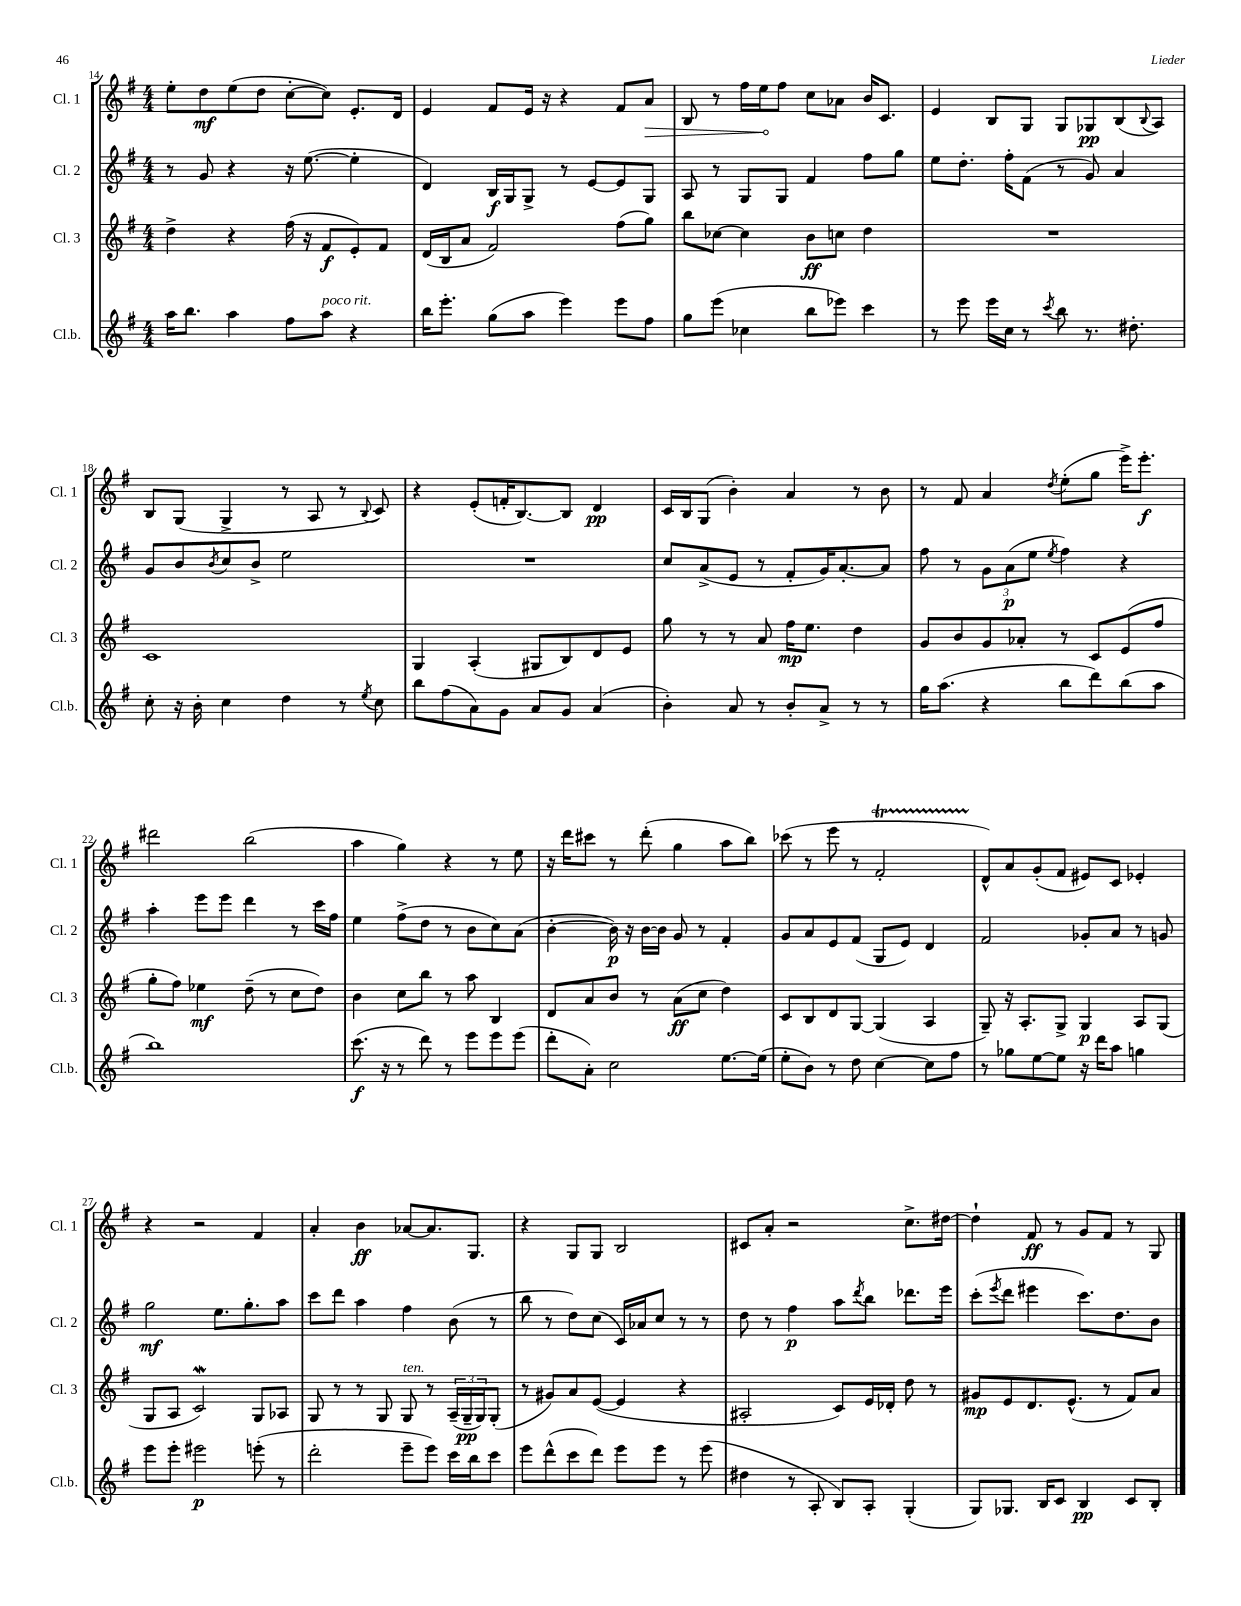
<<
\new StaffGroup <<
\new Staff = "s0" \with { instrumentName = "Cl. 1" shortInstrumentName = "Cl. 1" } {
    \clef treble \key g \major \numericTimeSignature \time 4/4
    e''8-. d''8\mf e''8( d''8 c''8~-. c''8) e'8.-. d'16 |
    e'4 fis'8 e'16 r16 r4 fis'8 \once \override Hairpin.circled-tip = ##t a'8\> |
    b8 r8 fis''16 e''16\! fis''8 c''8 aes'8 b'16 c'8. |
    e'4 b8 g8 g8 ges8\pp b8( \appoggiatura { b8 } a8) |
    b8 g8( g4-> r8 a8 r8 \appoggiatura { b8 } c'8) |
    r4 e'8-.( f'16-. b8.~) b8 d'4\pp |
    c'16 b16 g8( b'4-.) a'4 r8 b'8 |
    r8 fis'8 a'4 \acciaccatura { d''8 } e''8-.( g''8 e'''16->) e'''8.-.\f |
    dis'''2 b''2( |
    a''4 g''4) r4 r8 e''8 |
    r16 d'''16 cis'''8 r8 d'''8-.( g''4 a''8 b''8) |
    ces'''8( r8 e'''8 r8 fis'2-.\startTrillSpan |
    d'8-^\stopTrillSpan) a'8 g'8-.( fis'8 eis'8) c'8 ees'4-. |
    r4 r2 fis'4 |
    a'4-. b'4\ff aes'8~ aes'8. g8. |
    r4 g8 g8 b2 |
    cis'8 a'8-. r2 c''8.-> dis''16~ |
    dis''4-! fis'8\ff r8 g'8 fis'8 r8 g8 \bar "|." |
}
\new Staff = "s1" \with { instrumentName = "Cl. 2" shortInstrumentName = "Cl. 2" } {
    \clef treble \key g \major \numericTimeSignature \time 4/4
    r8 g'8 r4 r16 e''8.~( e''4-. |
    d'4) b16\f g16 g8-> r8 e'8~ e'8 g8 |
    a8 r8 g8 g8 fis'4 fis''8 g''8 |
    e''8 d''8.-. fis''16-. fis'8( r8 g'8) a'4 |
    g'8 b'8 \acciaccatura { b'8 } c''8 b'8-> e''2 |
    R1 |
    c''8 a'8->( e'8 r8 fis'8-. g'16) a'8.~-. a'8 |
    fis''8 r8 \tuplet 3/2 { g'8 a'8\p( e''8 } \acciaccatura { e''8 } fis''4) r4 |
    a''4-. e'''8 e'''8 d'''4 r8 c'''16 fis''16 |
    e''4 fis''8->( d''8 r8 b'8 c''8) a'8( |
    b'4~-. b'16\p) r16 b'16~ b'16 g'8 r8 fis'4-. |
    g'8 a'8 e'8 fis'8( g8 e'8) d'4 |
    fis'2 ges'8-. a'8 r8 g'8 |
    g''2\mf e''8. g''8.-. a''8 |
    c'''8 d'''8 a''4 fis''4 b'8( r8 |
    b''8 r8 d''8) c''8( c'16) aes'16 c''8 r8 r8 |
    d''8 r8 fis''4\p a''8 \acciaccatura { d'''8 } b''8 des'''8. e'''16 |
    c'''8-.( \acciaccatura { e'''8 } d'''8 eis'''4 c'''8.) d''8. b'8 \bar "|." |
}
\new Staff = "s2" \with { instrumentName = "Cl. 3" shortInstrumentName = "Cl. 3" } {
    \clef treble \key g \major \numericTimeSignature \time 4/4
    d''4-> r4 fis''16( r16 fis'8\f e'8-.) fis'8 |
    d'16( b16 a'8 fis'2) fis''8( g''8) |
    b''8 ces''8~ ces''4 b'8\ff c''8 d''4 |
    R1 |
    c'1 |
    g4 a4-.( gis8 b8) d'8 e'8 |
    g''8 r8 r8 a'8 fis''16\mp e''8. d''4 |
    g'8 b'8 g'8 aes'8-. r8 c'8 e'8( fis''8 |
    g''8-. fis''8) ees''4\mf d''8--( r8 c''8 d''8) |
    b'4 c''8 b''8 r8 a''8 b4 |
    d'8 a'8 b'8 r8 a'8\ff( c''8 d''4) |
    c'8 b8 d'8 g8~ g4( a4 |
    g8--) r16 a8.-. g8-> g4\p a8 g8( |
    g8 a8 c'2\mordent) g8 aes8 |
    g8 r8 r8 g8 g8^\markup { \italic "ten." } r8 \tuplet 3/2 { a16--( g16--\pp g16) } g8-.( |
    r8 gis'8) a'8 e'8~( e'4 r4 |
    ais2-. c'8) e'16 des'16-. d''8 r8 |
    gis'8\mp e'8 d'8. e'8.-^( r8 fis'8) a'8 \bar "|." |
}
\new Staff = "s3" \with { instrumentName = "Cl.b." shortInstrumentName = "Cl.b." } {
    \clef treble \key g \major \numericTimeSignature \time 4/4
    a''16 b''8. a''4 fis''8 a''8^\markup { \italic "poco rit." } r4 |
    b''16 e'''8.-. g''8( a''8 e'''4) e'''8 fis''8 |
    g''8 e'''8( ces''4 b''8 ees'''8) c'''4 |
    r8 e'''8 e'''16 c''16 r8 \acciaccatura { c'''8 } b''8 r8. dis''8.-. |
    c''8-. r16 b'16-. c''4 d''4 r8 \acciaccatura { e''8 } c''8 |
    b''8 fis''8( a'8) g'8 a'8 g'8 a'4( |
    b'4-.) a'8 r8 b'8-. a'8-> r8 r8 |
    g''16 a''8.( r4 b''8 d'''8) b''8( a''8 |
    b''1) |
    c'''8.\f( r16 r8 d'''8) r8 e'''8 e'''8 e'''8( |
    d'''8-. a'8-.) c''2 e''8.~ e''16( |
    e''8-. b'8) r8 d''8 c''4~ c''8 fis''8 |
    r8 ges''8 e''8~ e''8 r16 d'''16 a''8 g''4 |
    e'''8 e'''8-. eis'''2\p e'''8-.( r8 |
    d'''2-. e'''8-- e'''8) c'''16 b''16 c'''8 |
    e'''8 d'''8-^( c'''8 d'''8) e'''8 e'''8 r8 e'''8( |
    dis''4 r8 a8-. b8) a8-. g4-.( |
    g8) ges8. b16 c'8 b4\pp c'8 b8-. \bar "|." |
}
>>
>>
\layout { \context { \Score currentBarNumber = #14 } }
